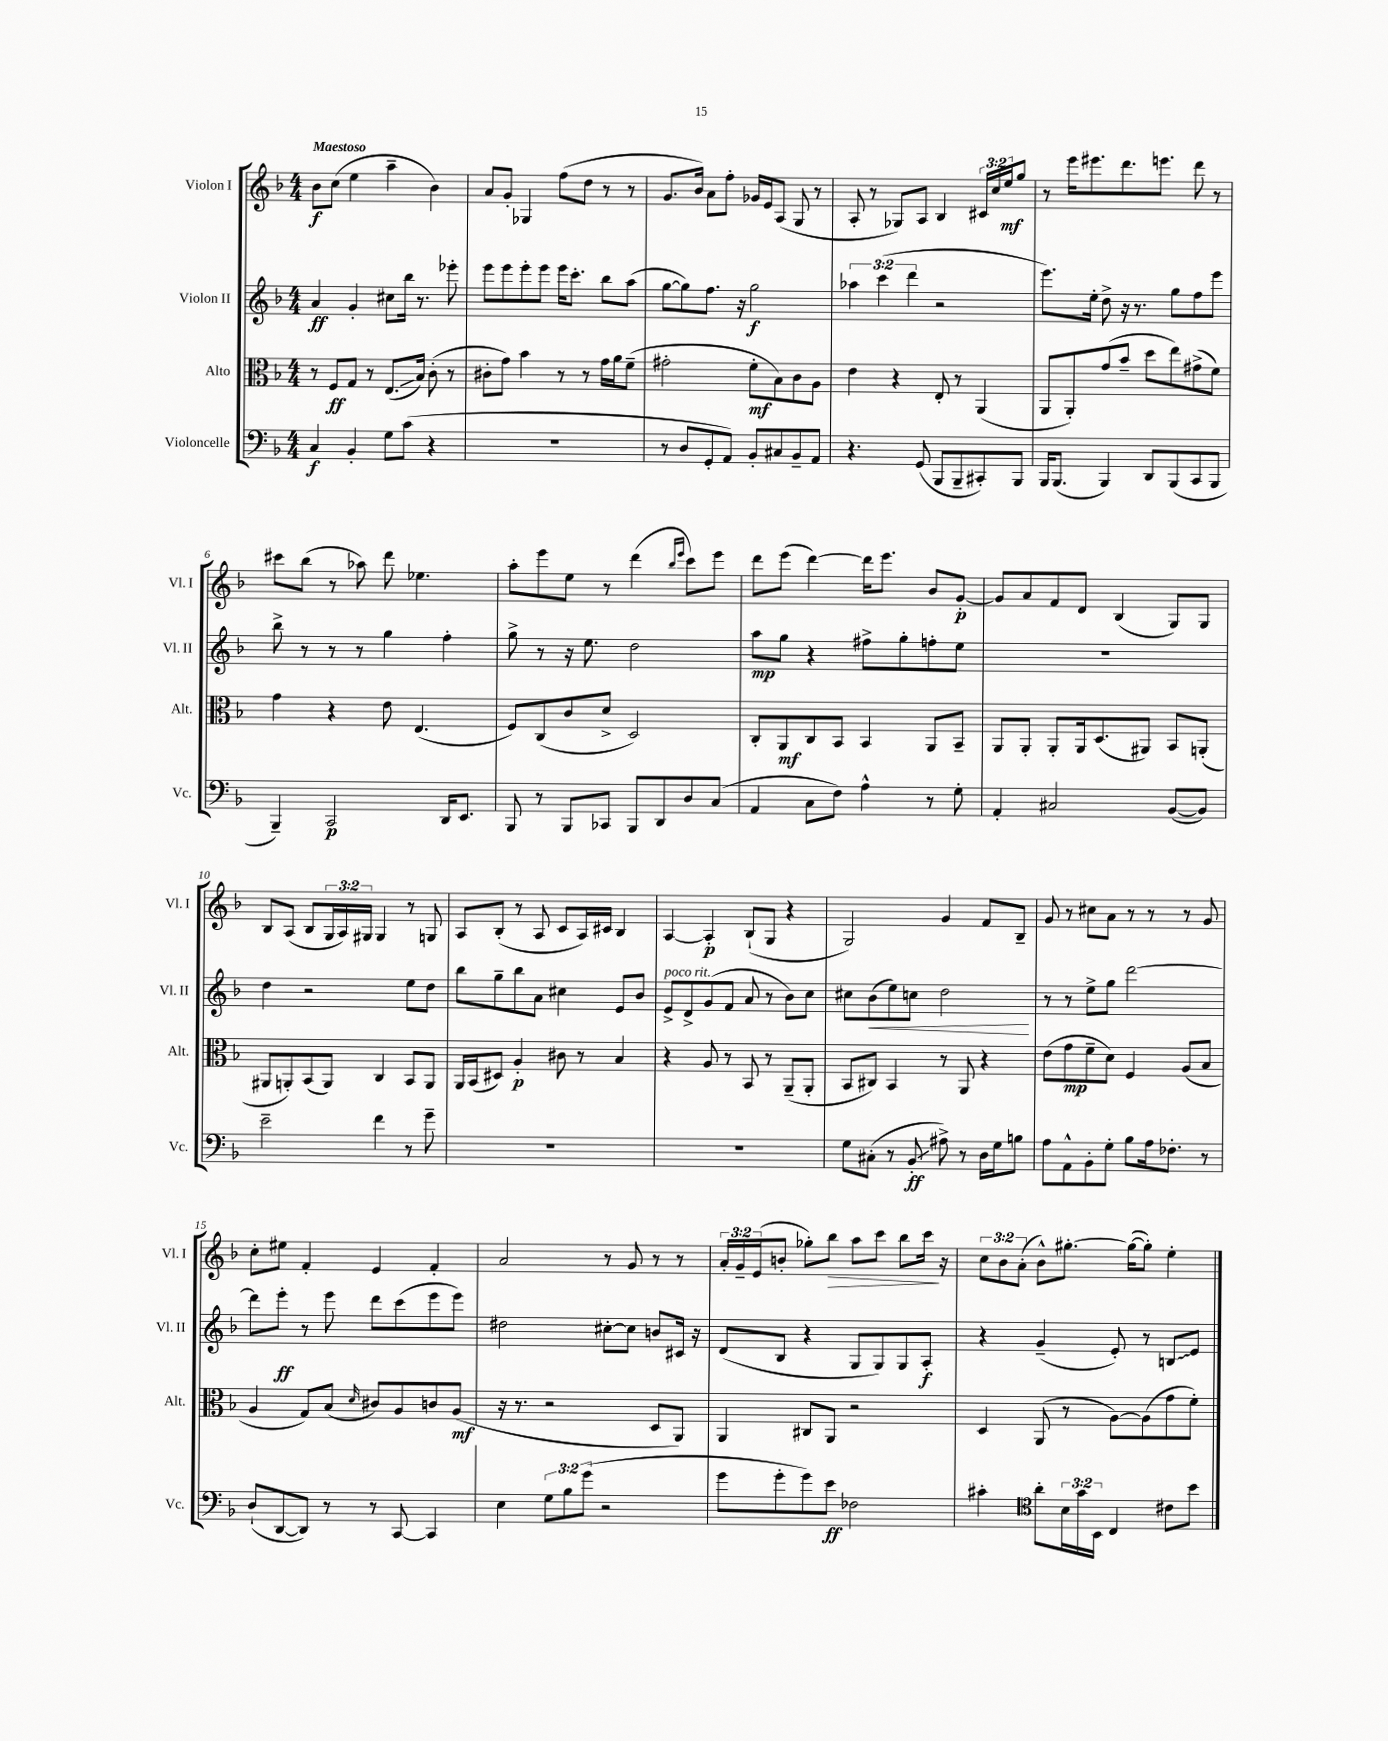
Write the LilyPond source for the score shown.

<<
\new StaffGroup <<
\new Staff = "s0" \with { instrumentName = "Violon I" shortInstrumentName = "Vl. I" } {
    \clef treble \key f \major \numericTimeSignature \time 4/4 \override Staff.TupletNumber.text = #tuplet-number::calc-fraction-text \tempo "Maestoso"
    bes'8\f c''8( e''4 a''4-- bes'4) |
    a'8 g'8-. ges4 f''8( d''8 r8 r8 |
    g'8. bes'16) a'8 f''8-. ges'16 e'16 a8( g8 r8 |
    a8-. r8 ges8) a8 bes4 \tuplet 3/2 { cis'16 c''16 e''16\mf } g''8 |
    r8 e'''16 eis'''8. d'''8. e'''8. d'''8 r8 |
    cis'''8 bes''8( r8 aes''8) d'''8 ees''4. |
    a''8-. e'''8 e''8 r8 d'''4( \grace { bes''16 e'''16 } c'''8) e'''8 |
    d'''8 e'''8( d'''4~) d'''16 e'''8. bes'8 g'8~-.\p |
    g'8 a'8 f'8 d'8 bes4( g8) g8 |
    bes8 a8( bes8 \tuplet 3/2 { g16 a16) gis16 } gis4 r8 g8 |
    a8 bes8-.( r8 a8 c'8 a16) cis'16 bes4 |
    a4~ a4-.\p bes8-!( g8 r4 |
    g2) g'4 f'8 bes8-- |
    g'8 r8 cis''8 a'8 r8 r8 r8 g'8 |
    c''8-. eis''8 f'4-. e'4 f'4-. |
    a'2 r8 g'8 r8 r8 |
    \tuplet 3/2 { a'16-. g'16-- e'16( } b'8-. ges''8-.) bes''8\> a''8 c'''8 bes''8 c'''16\! r16 |
    \tuplet 3/2 { c''8 bes'8 a'8-.( } bes'8-^) gis''8.~-. gis''16~( gis''8-.) e''4-. \bar "|." |
}
\new Staff = "s1" \with { instrumentName = "Violon II" shortInstrumentName = "Vl. II" } {
    \clef treble \key f \major \numericTimeSignature \time 4/4 \override Staff.TupletNumber.text = #tuplet-number::calc-fraction-text
    a'4\ff g'4-. cis''8 bes''16 r8. ees'''8-. |
    e'''8 e'''8 e'''8-. e'''8 e'''16 c'''8.-. bes''8 a''8( |
    g''8~ g''8) f''8. r16 g''2\f |
    \tuplet 3/2 { aes''4 c'''4( d'''4 } r2 |
    e'''8.) e''16-. d''8-> r16 r8. g''8 f''8 e'''8 |
    bes''8-> r8 r8 r8 g''4 f''4-. |
    g''8-> r8 r16 e''8. d''2 |
    a''8\mp g''8 r4 fis''8-> g''8-. f''8-. e''8 |
    R1 |
    d''4 r2 e''8 d''8 |
    bes''8 g''8-- bes''8 a'8 cis''4 e'8 bes'8 |
    e'8->^\markup { \italic "poco rit." } d'8-> g'8( f'8 a'8 r8 bes'8) c''8 |
    cis''8 bes'8\<( e''8) c''8 d''2\! |
    r8 r8 e''8-> g''8 d'''2~ |
    d'''8 e'''8-.\ff r8 e'''8 d'''8 c'''8( e'''8 e'''8) |
    dis''2 cis''8~-. cis''8 b'8 cis'16 r16 |
    d'8( bes8 r4 g8 g8) g8 a8-.\f |
    r4 g'4--( e'8-.) r8 \once \override Glissando.style = #'zigzag b8\glissando e'8 \bar "|." |
}
\new Staff = "s2" \with { instrumentName = "Alto" shortInstrumentName = "Alt." } {
    \clef alto \key f \major \numericTimeSignature \time 4/4
    r8 f8\ff g8 r8 e8.\glissando( bes16) c'8-.( r8 |
    cis'8-. g'8) bes'4 r8 r8 g'16 a'16 f'8--( |
    gis'2-. f'8-.\mf bes8) c'8 a8 |
    e'4 r4 e8-. r8 a,4( |
    a,8 a,8-.) g'8( bes'8-- d''8 e''8) gis'8->( f'8) |
    g'4 r4 e'8 e4.( |
    f8) c8( c'8 d'8-> d2) |
    c8-. a,8\mf c8 bes,8 bes,4 a,8 bes,8-- |
    a,8 a,8-. a,8-. a,16 d8.( ais,8) bes,8 a,8-.( |
    ais,8 a,8-.) bes,8( a,8) c4 bes,8 a,8 |
    a,16 bes,16( dis8) a4-.\p cis'8 r8 bes4 |
    r4 a8 r8 bes,8 r8 a,8--( a,8-. |
    bes,8 cis8) bes,4 r8 a,8 r4 |
    e'8( g'8\mp f'8-- d'8) f4 a8( bes8 |
    a4 g8) bes8( \grace { d'16 } cis'8) a8 c'8 a8\mf( |
    r16 r8. r2 d8 a,8) |
    a,4 cis8 a,8 r2 |
    d4 a,8( r8 a8~) a8( g'8 f'8-.) \bar "|." |
}
\new Staff = "s3" \with { instrumentName = "Violoncelle" shortInstrumentName = "Vc." } {
    \clef bass \key f \major \numericTimeSignature \time 4/4 \override Staff.TupletNumber.text = #tuplet-number::calc-fraction-text
    c4\f bes,4-. g8 c'8( r4 |
    r1 |
    r8 d8 g,8-. a,8) bes,8-. cis8 bes,8-- a,8 |
    r4. g,8( bes,,8 bes,,8-- cis,8-.) bes,,8 |
    bes,,16 bes,,8.( bes,,4) d,8 bes,,8( c,8 bes,,8 |
    bes,,4--) c,2\p d,16 e,8. |
    bes,,8 r8 bes,,8 ces,8 bes,,8 d,8 d8 c8( |
    a,4 c8 f8) a4-^ r8 g8-. |
    a,4-. cis2 bes,8~( bes,8) |
    e'2-- f'4 r8 g'8-- |
    R1 |
    r1 |
    g8 cis8-.( r8 bes,8-.\glissando\ff ais8->) r8 d16 g16 b8 |
    a8 a,8-^ bes,8-. g8-. bes8 a16 fes8.-. r8 |
    d8-!( d,8~ d,8) r8 r8 c,8~ c,4 |
    e4 \tuplet 3/2 { g8 bes8 g'8( } r2 |
    g'8 g'8-. g'8) e'8\ff fes2 |
    cis'4-. \clef tenor a'8-. \tuplet 3/2 { bes16 g'16 bes,16 } c4 cis'8 bes'8 \bar "|." |
}
>>
>>
